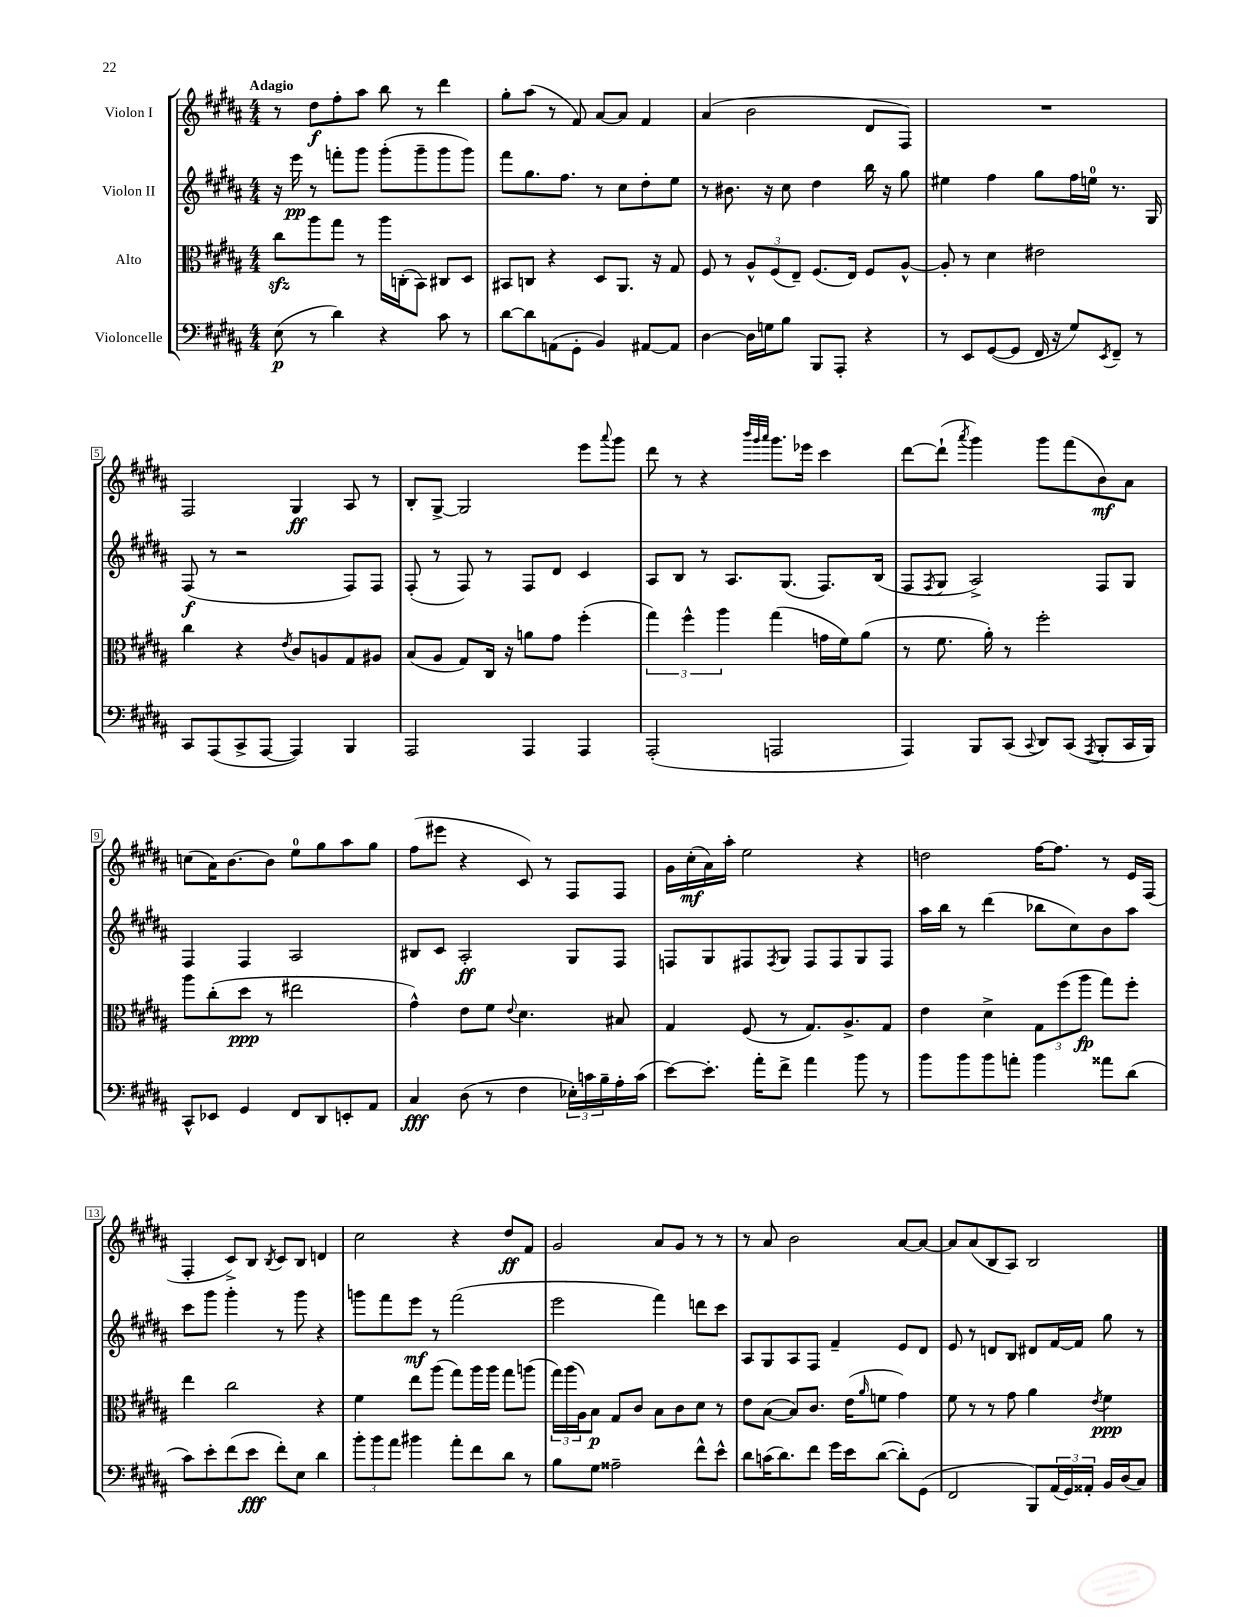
<<
\new StaffGroup <<
\new Staff = "s0" \with { instrumentName = "Violon I" } {
    \clef treble \key b \major \numericTimeSignature \time 4/4 \tempo "Adagio"
    r8 dis''8\f fis''8-. ais''8 b''8 r8 dis'''4 |
    gis''8-. ais''8( r8 fis'8) ais'8~ ais'8 fis'4 |
    ais'4( b'2 dis'8 fis8) |
    R1 |
    fis2 gis4\ff ais8 r8 |
    b8-. gis8~-> gis2 e'''8 \appoggiatura { ais'''8 } gis'''8 |
    dis'''8 r8 r4 \grace { b'''32 gis'''32 ais'''32 } gis'''8. ees'''16 cis'''4 |
    dis'''8~ dis'''8-!( \acciaccatura { ais'''8 } gis'''4) gis'''8 fis'''8( b'8\mf) ais'8 |
    c''8( ais'16) b'8.~ b'8 e''8-0 gis''8 ais''8 gis''8 |
    fis''8( eis'''8 r4 cis'8) r8 fis8 fis8 |
    gis'16 cis''16-.\mf( ais'16) ais''16-. e''2 r4 |
    d''2 fis''16~ fis''8. r8 e'16 fis16( |
    fis4-. cis'8->) b8 \acciaccatura { b8 } cis'8 b8 d'4 |
    cis''2 r4 dis''8\ff fis'8 |
    gis'2 ais'8 gis'8 r8 r8 |
    r8 ais'8 b'2 ais'8~ ais'8~ |
    ais'8 ais'8( b8 ais8) b2 \bar "|." |
}
\new Staff = "s1" \with { instrumentName = "Violon II" } {
    \clef treble \key b \major \numericTimeSignature \time 4/4
    r16 e'''16\pp r8 f'''8-. gis'''8 gis'''8-.( gis'''8-- gis'''8 gis'''8) |
    fis'''8 gis''8. fis''8. r8 cis''8 dis''8-. e''8 |
    r8 bis'8. r16 cis''8 dis''4 b''16 r16 gis''8 |
    eis''4 fis''4 gis''8 fis''16 e''16-0 r8. gis16 |
    fis8\f( r8 r2 fis8) fis8 |
    fis8-.( r8 fis8) r8 fis8 dis'8 cis'4 |
    ais8 b8 r8 ais8. gis8.( fis8.) b16( |
    fis8 \acciaccatura { fis8 } gis8 ais2->) fis8 gis8 |
    fis4 fis4 ais2 |
    bis8 cis'8 ais2-.\ff gis8 fis8 |
    f8 gis8 fis8 \acciaccatura { fis8 } gis8 fis8 fis8 gis8 fis8 |
    ais''16 b''16 r8 dis'''4( bes''8 cis''8) b'8 ais''8 |
    cis'''8 gis'''8 gis'''4-. r8 gis'''8 r4 |
    g'''8 fis'''8 e'''8\mf r8 fis'''2( |
    e'''2 fis'''4) d'''8 cis'''8 |
    ais8 gis8 ais8 fis8 fis'4-- e'8 dis'8 |
    e'8 r8 d'8 b8 dis'8 fis'16~ fis'16 gis''8 r8 \bar "|." |
}
\new Staff = "s2" \with { instrumentName = "Alto" } {
    \clef alto \key b \major \numericTimeSignature \time 4/4
    cis''8\sfz ais''8 gis''8 r8 ais''16 c16-.( b,8) cis8 dis8 |
    bis,8 c8 r4 dis8 ais,8. r16 gis8 |
    fis8 r8 \tuplet 3/2 { ais8-^ fis8( e8--) } fis8.( e16) fis8 ais8~-^ |
    ais8-. r8 dis'4 eis'2 |
    cis''4 r4 \acciaccatura { e'8 } cis'8 a8 gis8 ais8 |
    b8( ais8 gis8) cis16 r16 a'8 gis'8 fis''4-.( |
    \tuplet 3/2 { gis''4) fis''4-^ ais''4 } gis''4( g'16 fis'16) ais'8( |
    r8 fis'8. ais'16-.) r8 fis''2-. |
    ais''8 cis''8-.( dis''8\ppp r8 eis''2 |
    gis'4-^) e'8 fis'8 \appoggiatura { e'8 } dis'4. bis8 |
    gis4 fis8( r8 gis8.) ais8.-> gis8 |
    e'4 dis'4-> \tuplet 3/2 { gis8 fis''8( ais''8\fp } gis''8) fis''8-. |
    e''4 cis''2 r4 |
    fis'4 e''8 ais''8( gis''8) ais''16 ais''16 gis''8 a''8( |
    \tuplet 3/2 { gis''16) ais''16( ais16) } b8\p gis8 cis'8 b8 cis'8 dis'8 r8 |
    e'8 b8~( b8) cis'8. e'16( \grace { ais'16 } f'8 gis'4) |
    fis'8 r8 r8 gis'8 ais'4 \acciaccatura { e'8 } fis'4\ppp \bar "|." |
}
\new Staff = "s3" \with { instrumentName = "Violoncelle" } {
    \clef bass \key b \major \numericTimeSignature \time 4/4
    e8\p( r8 dis'4) r4 cis'8 r8 |
    dis'8~ dis'8 a,8( gis,8-. b,4) ais,8~ ais,8 |
    dis4~ dis16 g16 b8 b,,8 ais,,8-. r4 |
    r8 e,8 gis,8~( gis,8 fis,16 r16 gis8) \acciaccatura { e,8 } fis,8-- r8 |
    cis,8 ais,,8( cis,8-> ais,,8~ ais,,4) b,,4 |
    ais,,2 ais,,4 ais,,4 |
    ais,,2-.( a,,2 |
    ais,,4) b,,8 cis,8( \appoggiatura { cis,8 } dis,8) cis,8( \acciaccatura { ais,,8 } b,,8-. cis,16 b,,16) |
    cis,8-^ ees,8 gis,4 fis,8 dis,8 e,8-. ais,8 |
    cis4\fff dis8( r8 fis4 \tuplet 3/2 { ees16-.) c'16 b16-- } ais16-. c'16( |
    e'8~) e'8.-. ais'16-. fis'8-> ais'4 b'8 r8 |
    b'8 b'8 b'8 a'8-. b'4 aisis'8 dis'8( |
    cis'8) e'8-. fis'8( e'8\fff fis'8-.) e8 dis'4 |
    \tuplet 3/2 { b'8-. b'8 ais'8 } bis'4 ais'8-. fis'8 dis'8 r8 |
    b8 gis8 aisis2-- fis'8-^ e'8-^ |
    dis'8 c'16( dis'8.) fis'8 gis'16 e'16 dis'8~( dis'8-.) gis,8( |
    fis,2 b,,8) \tuplet 3/2 { ais,16( gis,16) aisis,16-. } b,16 dis16( cis8) \bar "|." |
}
>>
>>
\layout { \context { \Score \override BarNumber.stencil = #(make-stencil-boxer 0.1 0.3 ly:text-interface::print) } }
